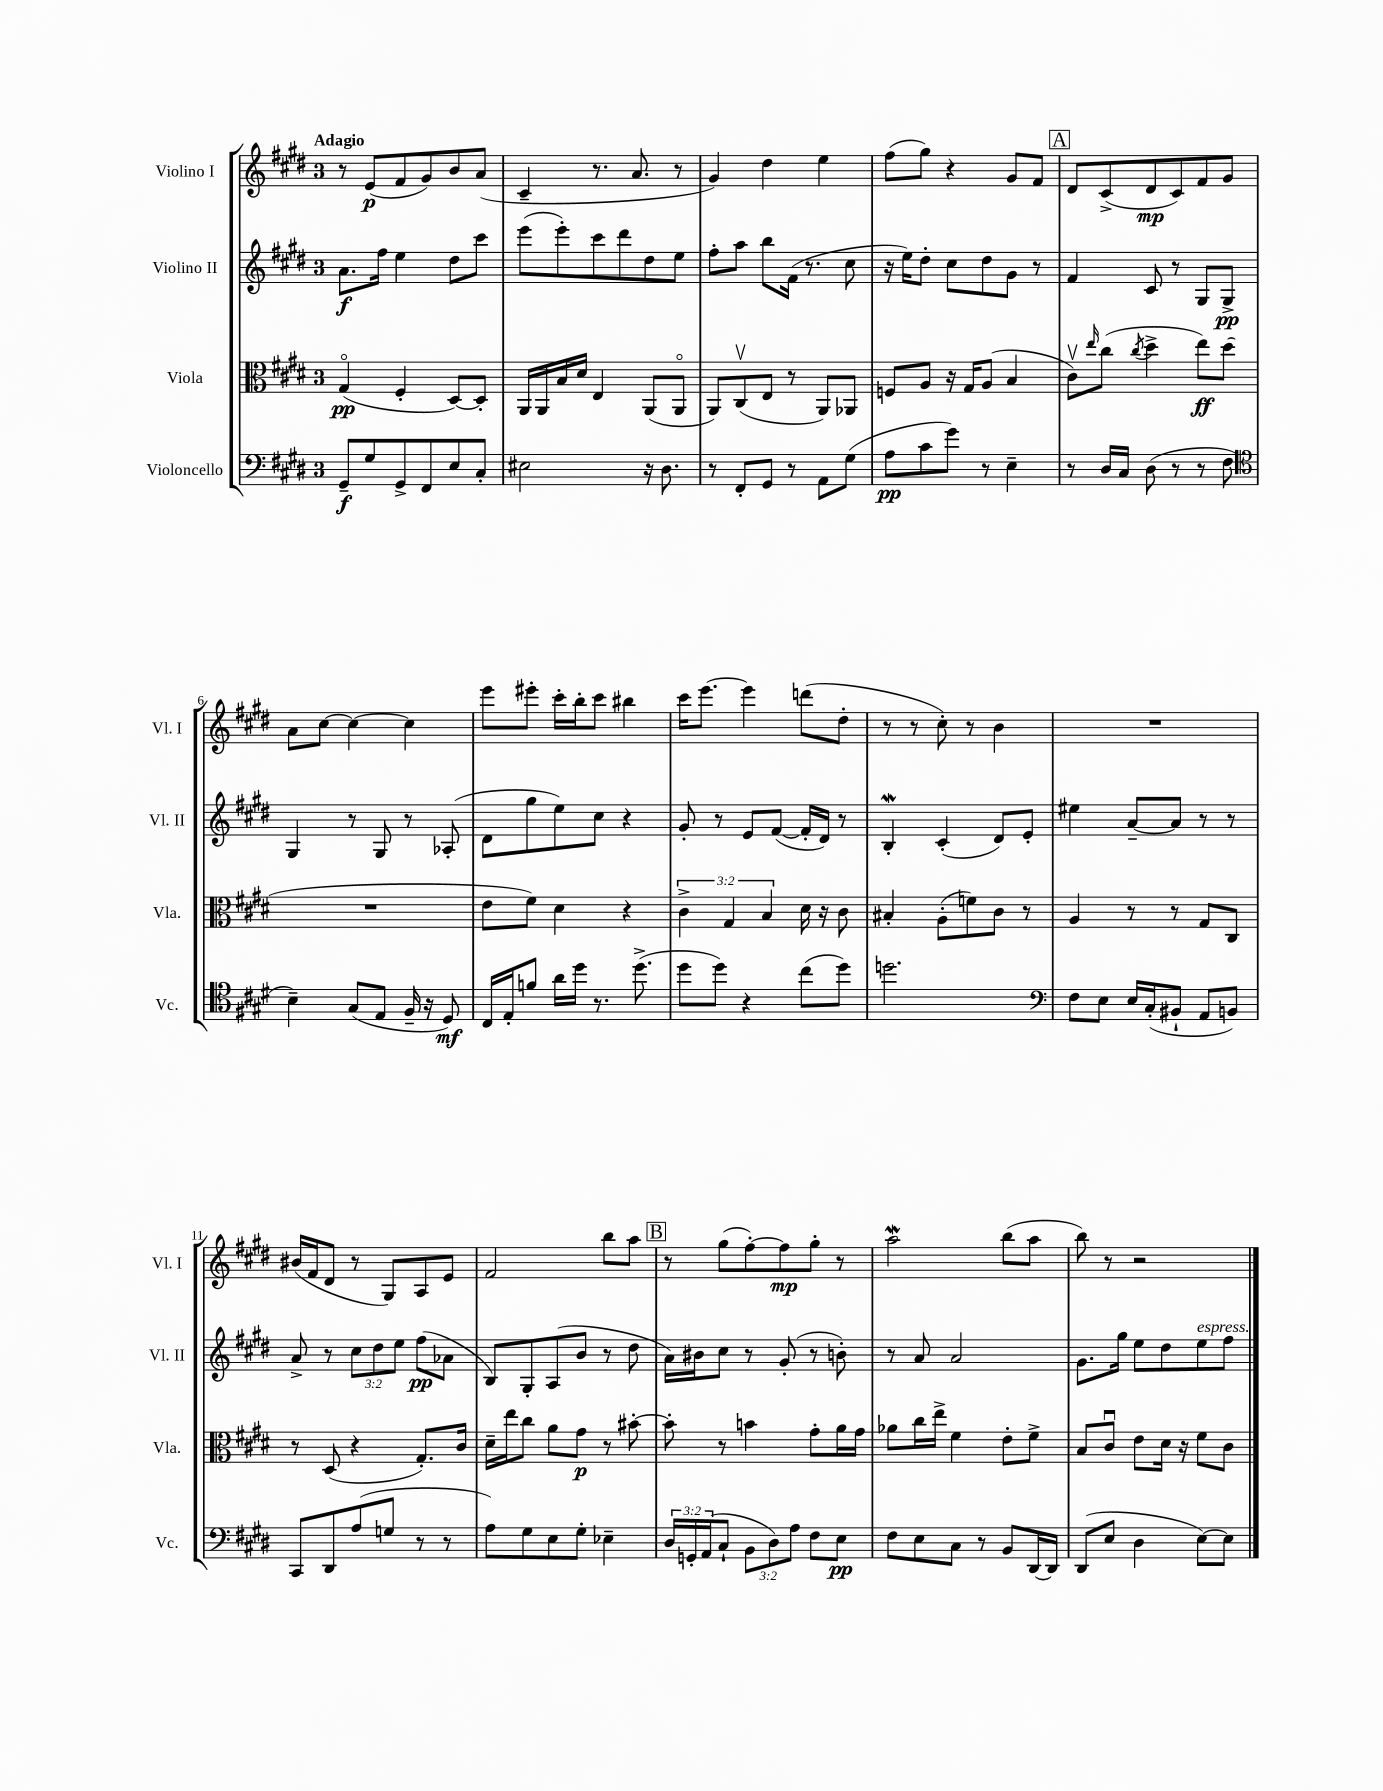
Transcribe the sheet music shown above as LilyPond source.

<<
\new StaffGroup <<
\new Staff = "s0" \with { instrumentName = "Violino I" shortInstrumentName = "Vl. I" } {
    \clef treble \key e \major \once \override Staff.TimeSignature.style = #'single-digit \time 3/4 \tempo "Adagio"
    r8 e'8\p( fis'8 gis'8) b'8 a'8( |
    cis'4-- r8. a'8. r8 |
    gis'4) dis''4 e''4 |
    fis''8( gis''8) r4 gis'8 fis'8 |
    \mark \markup { \box "A" } dis'8 cis'8->( dis'8\mp cis'8) fis'8 gis'8 |
    a'8 cis''8~ cis''4~ cis''4 |
    e'''8 eis'''8-. cis'''16-. b''16-. cis'''8 bis''4 |
    cis'''16 e'''8.~ e'''4 d'''8( dis''8-. |
    r8 r8 cis''8-.) r8 b'4 |
    R2. |
    bis'16( fis'16 dis'8 r8 gis8) a8 e'8 |
    fis'2 b''8 a''8 |
    \mark \markup { \box "B" } r8 gis''8( fis''8~-.) fis''8\mp gis''8-. r8 |
    a''2\mordent b''8( a''8 |
    b''8) r8 r2 \bar "|." |
}
\new Staff = "s1" \with { instrumentName = "Violino II" shortInstrumentName = "Vl. II" } {
    \clef treble \key e \major \once \override Staff.TimeSignature.style = #'single-digit \time 3/4 \override Staff.TupletNumber.text = #tuplet-number::calc-fraction-text
    a'8.\f fis''16 e''4 dis''8 cis'''8 |
    e'''8( e'''8-.) cis'''8 dis'''8 dis''8 e''8 |
    fis''8-. a''8 b''8 fis'16( r8. cis''8 |
    r16 e''16) dis''8-. cis''8 dis''8 gis'8 r8 |
    \mark \markup { \box "A" } fis'4 cis'8 r8 gis8 gis8->\pp |
    gis4 r8 gis8 r8 aes8-.( |
    dis'8 gis''8 e''8) cis''8 r4 |
    gis'8-. r8 e'8 fis'8~( fis'16-. dis'16) r8 |
    b4-.\mordent cis'4-.( dis'8) e'8-. |
    eis''4 a'8~-- a'8 r8 r8 |
    a'8-> r8 \tuplet 3/2 { cis''8 dis''8 e''8 } fis''8\pp( aes'8 |
    b8) gis8-. a8( b'8 r8 dis''8 |
    \mark \markup { \box "B" } a'16) bis'16 cis''8 r8 gis'8-.( r8 b'8-.) |
    r8 a'8 a'2 |
    gis'8. gis''16 e''8 dis''8 e''8^\markup { \italic "espress." } fis''8 \bar "|." |
}
\new Staff = "s2" \with { instrumentName = "Viola" shortInstrumentName = "Vla." } {
    \clef alto \key e \major \once \override Staff.TimeSignature.style = #'single-digit \time 3/4 \override Staff.TupletNumber.text = #tuplet-number::calc-fraction-text
    gis4\flageolet\pp( fis4-. dis8~) dis8-. |
    a,16 a,16 b16 dis'16 e4 a,8( a,8\flageolet |
    a,8) cis8\upbow( e8 r8 a,8) aes,8 |
    f8 a8 r16 gis16 a8( b4 |
    \mark \markup { \box "A" } cis'8\upbow) \grace { e''16 } cis''8( \acciaccatura { cis''8 } dis''4-> e''8\ff) dis''8( |
    R2. |
    e'8 fis'8) dis'4 r4 |
    \tuplet 3/2 { cis'4-> gis4 b4 } dis'16 r16 cis'8 |
    bis4-. a8-.( f'8) cis'8 r8 |
    a4 r8 r8 gis8 cis8 |
    r8 dis8( r4 gis8.-.) cis'16 |
    dis'16-- e''16 cis''8 a'8 gis'8\p r8 bis'8~-. |
    \mark \markup { \box "B" } bis'8-. r8 b'4 gis'8-. a'16 gis'16 |
    aes'8 cis''16 e''16-> fis'4 e'8-. fis'8-> |
    b8 cis'8\downbow e'8 dis'16 r16 fis'8 cis'8 \bar "|." |
}
\new Staff = "s3" \with { instrumentName = "Violoncello" shortInstrumentName = "Vc." } {
    \clef bass \key e \major \once \override Staff.TimeSignature.style = #'single-digit \time 3/4 \override Staff.TupletNumber.text = #tuplet-number::calc-fraction-text
    gis,8--\f gis8 gis,8-> fis,8 e8 cis8-. |
    eis2 r16 dis8. |
    r8 fis,8-. gis,8 r8 a,8 gis8( |
    a8\pp cis'8 gis'8) r8 e4-- |
    \mark \markup { \box "A" } r8 dis16 cis16 dis8( r8 r8 fis8 |
    \clef tenor b4--) gis8( e8 fis16-- r16 dis8\mf) |
    cis16 e16-. f'8 a'16 dis''16 r8. dis''8.->( |
    dis''8 dis''8) r4 cis''8( dis''8) |
    d''2. |
    \clef bass fis8 e8 e16 cis16-.( bis,8-! a,8 b,8) |
    cis,8 dis,8 a8( g8 r8 r8 |
    a8) gis8 e8 gis8-. ees4-- |
    \mark \markup { \box "B" } \tuplet 3/2 { dis16 g,16-. a,16( } cis8-! \tuplet 3/2 { b,8 dis8) a8 } fis8 e8\pp |
    fis8 e8 cis8 r8 b,8 dis,16~ dis,16 |
    dis,8( e8 dis4 e8~) e8 \bar "|." |
}
>>
>>
